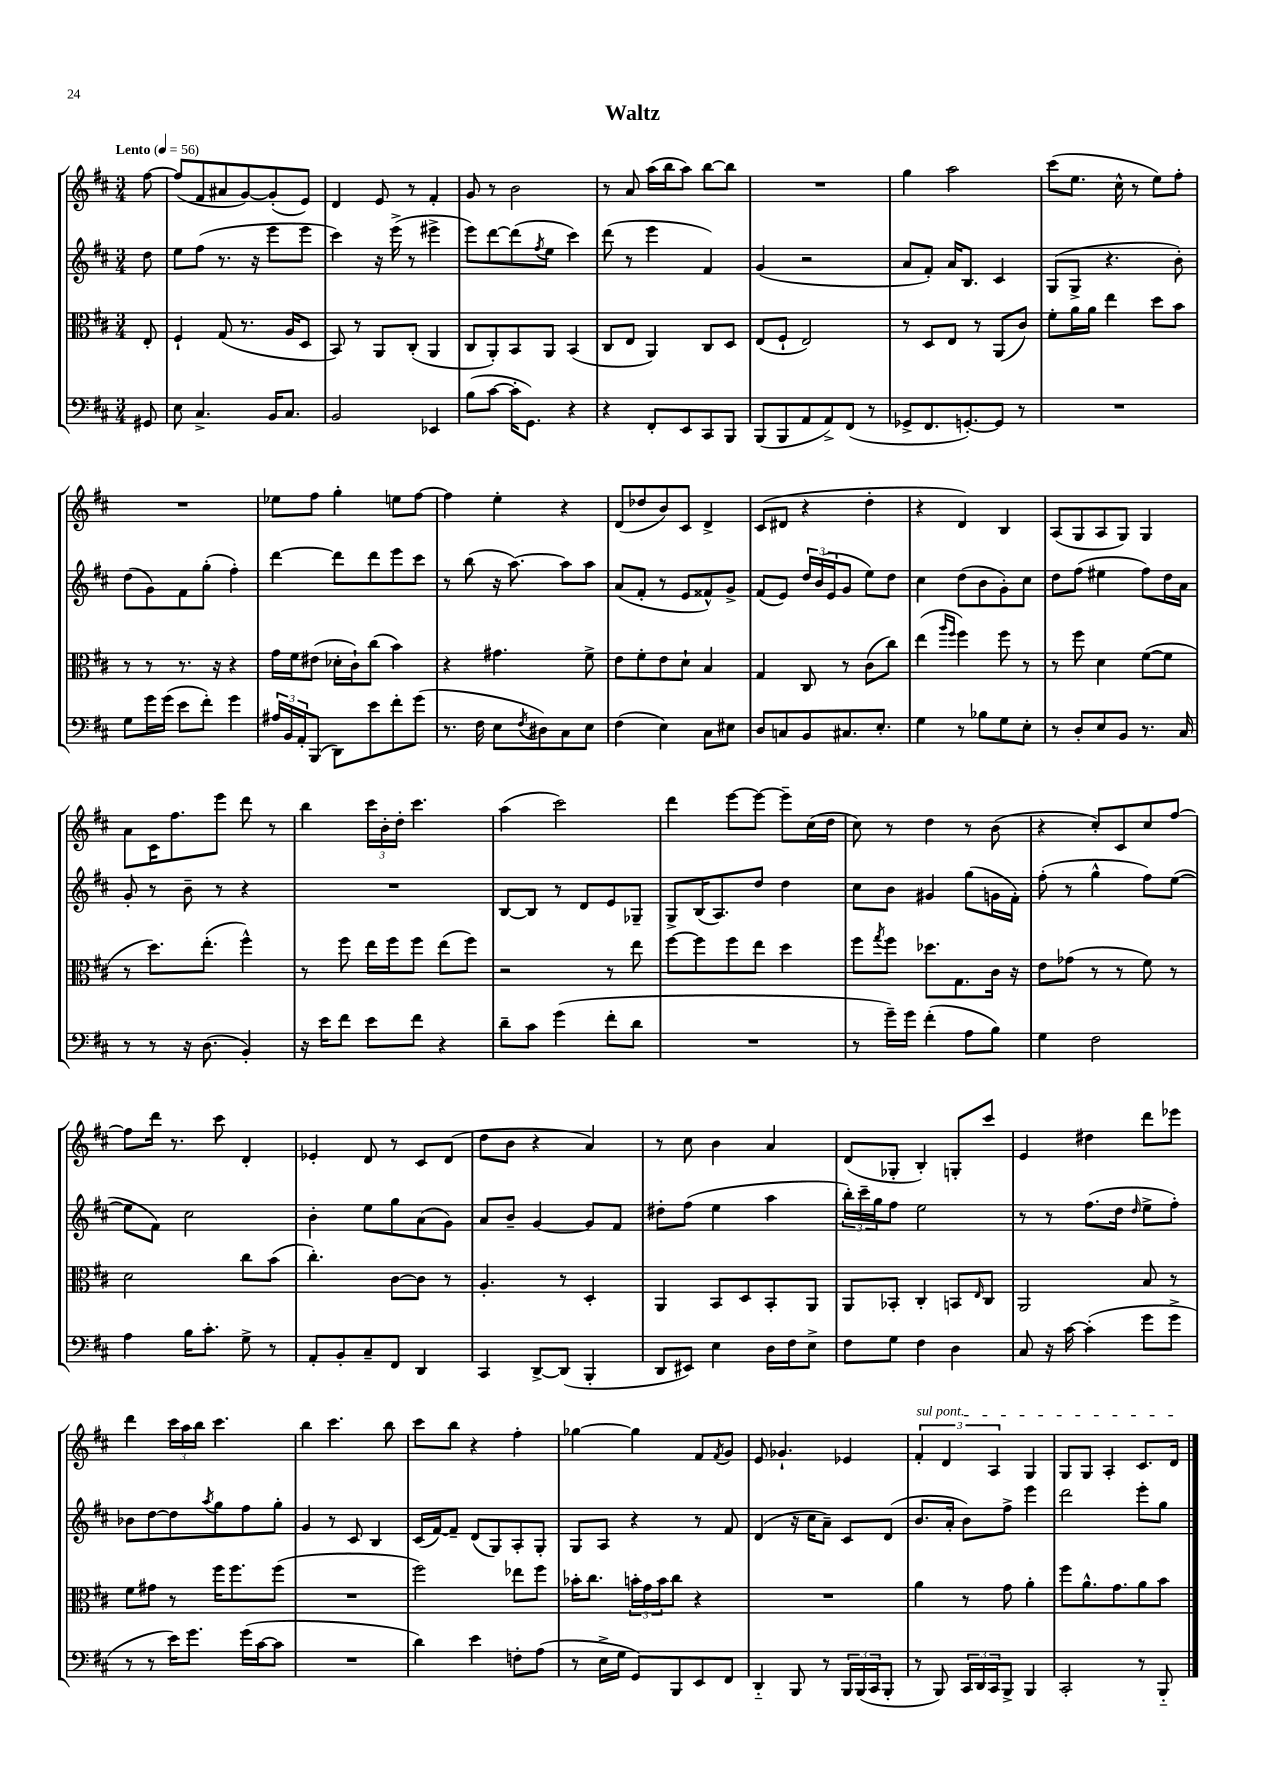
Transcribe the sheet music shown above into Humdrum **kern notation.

**kern	**kern	**kern	**kern
*staff4	*staff3	*staff2	*staff1
*clefF4	*clefC3	*clefG2	*clefG2
*k[f#c#]	*k[f#c#]	*k[f#c#]	*k[f#c#]
*M3/4	*M3/4	*M3/4	*M3/4
*MM56	*MM56	*MM56	*MM56
8GG#	8E'	8dd	[8ff#
=	=	=	=
8E	4F#`	8ee	(8ff#]
4.C#^	.	(8ff#	8f#
.	(8G	8.r	8a#
.	8.r	.	[8g)
.	.	16r	.
16BB	.	8eee	(8g']
8.C#	16A	.	.
.	8D	8eee	8e)
=	=	=	=
2BB	8BB)	4ccc#)	4d
.	8r	.	.
.	8AA	16r	8e
.	.	(16eee^	.
.	(8C#'	8r	8r
4EE-	4AA	4eee#^	4f#'
=	=	=	=
(8B	8C#	8eee)	8g
[8c#	8AA')	[8ddd	8r
16c#']	8BB	(8ddd]	2b
8.GG)	.	.	.
.	.	8qff#	.
.	8AA	8ee	.
4r	(4BB	4ccc#)	.
=	=	=	=
4r	8C#	(8ddd	8r
.	8E	8r	8a
8FF#'	4AA)	4eee	(16aa
.	.	.	16bb
8EE	.	.	8aa)
8CC#	8C#	4f#)	[8bb
8BBB	8D	.	8bb]
=	=	=	=
(8BBB	(8E	(4g	2.r
8BBB	8F#`	.	.
8AA	2E)	2r	.
8AA^)	.	.	.
(8FF#	.	.	.
8r	.	.	.
=	=	=	=
8GG-^	8r	8a	4gg
8.FF#	8D	8f#')	.
.	8E	16a	2aa
[8.GG')	.	8.B	.
.	8r	.	.
8GG]	(8AA	4c#	.
8r	8c#)	.	.
=	=	=	=
2.r	8f#'	(8G	(8ccc#
.	16a	8G^	8.ee
.	16a	.	.
.	4ee	4.r	.
.	.	.	16cc#^^
.	.	.	8r
.	8dd	.	8ee)
.	8b	8b')	8ff#'
=	=	=	=
8G	8r	(8dd	2.r
16g	8r	8g)	.
(16g	.	.	.
8e	8.r	8f#	.
8f#')	.	(8gg'	.
.	16r	.	.
4g	4r	4ff#')	.
=	=	=	=
24A#	16g	[4ddd	8ee-
24BB	.	.	.
.	16f#	.	.
24AA'	.	.	.
(8BBB	(8e#	.	8ff#
8DD)	16d-'	8ddd]	4gg'
.	16c#`)	.	.
8e	(8cc#	8ddd	.
8f#'	4b)	8eee	8ee
(8g	.	8ccc#	[8ff#
=	=	=	=
8.r	4r	8r	4ff#]
.	.	(8bb	.
16F#	.	.	.
8E	4.g#	16r	4ee'
.	.	[8.aa)	.
8qF#	.	.	.
8D#)	.	.	.
8C#	.	8aa]	4r
8E	8f#^	8aa	.
=	=	=	=
(4F#	8e	(8a	(8d
.	8f#'	8f#'	8dd-
4E)	8e	8r	8b)
.	8d`	8e	8c#
8C#	4B	8f##^^)	4d^
8E#	.	8g^	.
=	=	=	=
8D	4G	(8f#	(8c#
8C	.	8e)	8d#
8BB	8C#	24dd	4r
.	.	(24b	.
.	.	24e	.
8.C#	8r	8g	.
.	(8c#	8ee)	4dd'
8.E'	.	.	.
.	8cc#)	8dd	.
=	=	=	=
4G	(4ee	4cc#	4r
.	16qqaa	.	.
.	16qqff#	.	.
8r	4ff#)	(8dd	4d)
8B-	.	8b	.
8G	8ff#	8g')	4B
8E'	8r	8cc#	.
=	=	=	=
8r	8r	8dd	(8A
8D'	8ff#	(8ff#	8G
8E	4d	4ee#	8A
8BB	.	.	8G)
8.r	([8f#	8ff#)	4G
.	8f#]	16dd	.
16C#	.	16a	.
=	=	=	=
8r	8r	8g'	8a
8r	8.dd)	8r	16c#
.	.	.	8.ff#
16r	.	8b~	.
(8.D	(8.ee'	.	.
.	.	8r	8eee
4BB')	4ff#^^)	4r	8ddd
.	.	.	8r
=	=	=	=
16r	8r	2.r	4bb
16e	.	.	.
8f#	8ff#	.	.
8e	16ee	.	24ccc#
.	.	.	24b'
.	16ff#	.	.
.	.	.	24dd'
8f#	8ff#	.	4.ccc#
4r	(8ee	.	.
.	8ff#)	.	.
=	=	=	=
8d~	2r	[8B	(4aa
8c#	.	8B]	.
(4g	.	8r	2ccc#)
.	.	8d	.
8f#'	8r	8e	.
8d	8ee	8G-~	.
=	=	=	=
2.r	[8ff#	8G^	4ddd
.	8ff#]	(16B	.
.	.	8.A)	.
.	8ff#	.	[8eee
.	8ee	8dd	8eee_
.	4dd	4dd	8eee~]
.	.	.	(16cc#
.	.	.	16dd
=	=	=	=
8r	8ff#	8cc#	8cc#)
.	8qgg	.	.
16g~)	8ff#	8b	8r
16g	.	.	.
(4f#'	8.dd-	4g#	4dd
.	8.G	.	.
8A	.	(8gg	8r
8B)	16c#	16g	(8b
.	16r	16f#')	.
=	=	=	=
4G	8e	(8ff#'	4r
.	(8g-	8r	.
2F#	8r	4gg^^	8cc#')
.	8r	.	8c#
.	8f#)	8ff#)	8cc#
.	8r	([8ee	[8ff#
=	=	=	=
4A	2d	8ee]	8ff#]
.	.	8f#)	16ddd
.	.	.	8.r
16B	.	2cc#	.
8.c#'	.	.	.
.	.	.	8ccc#
8G^	8cc#	.	4d'
8r	(8b	.	.
=	=	=	=
8AA'	4.cc#')	4b'	4e-'
8BB'	.	.	.
8C#~	.	8ee	8d
8FF#	[8c#	8gg	8r
4DD	8c#]	(8a	8c#
.	8r	8g)	(8d
=	=	=	=
4CC#	4.A'	8a	8dd
.	.	8b~	8b
[8DD^	.	[4g	4r
(8DD]	8r	.	.
4BBB'	4D'	8g]	4a)
.	.	8f#	.
=	=	=	=
8DD	4AA	8dd#'	8r
8EE#)	.	(8ff#	8cc#
4E	8BB	4ee	4b
.	8D	.	.
16D	8BB'	4aa	4a
16F#	.	.	.
8E^	8AA	.	.
=	=	=	=
8F#	8AA	24bb')	(8d
.	.	24ccc#~	.
.	.	24gg	.
8G	8BB-'	8ff#	8G-'
4F#	4C#'	2ee	4B')
4D	8BB	.	8G'
.	16qqE	.	.
.	8C#	.	8ccc#
=	=	=	=
8C#	2AA	8r	4e
16r	.	8r	.
[16c#	.	.	.
(4c#']	.	(8.ff#	4dd#
.	.	16dd	.
.	.	16qqdd	.
8g	8B	8ee^	8ddd
8g^	8r	8ff#')	8eee-
=	=	=	=
8r	8f#	8b-	4ddd
8r	8g#	[8dd	.
16e)	8r	8dd]	24ccc#
.	.	.	24aa
8.g	.	.	.
.	.	.	24bb
.	.	8qaa	.
.	16ff#	8gg	4.ccc#
.	8.ff#	.	.
(16g	.	8ff#	.
[16c#	.	.	.
8c#]	(8ff#	8gg'	.
=	=	=	=
2.r	2.r	4g	4bb
.	.	8r	4.ccc#
.	.	8c#	.
.	.	4B	.
.	.	.	8bb
=	=	=	=
4d)	2ff#)	(16c#	8ccc#
.	.	[16f#)	.
.	.	8f#~]	8bb
4e	.	(8d	4r
.	.	8G)	.
8F'	8ee-	8A'	4ff#'
(8A	8ff#	8G'	.
=	=	=	=
8r	16b-'	8G	[4gg-
.	8.cc#	.	.
16E^	.	8A	.
16G	.	.	.
8GG)	24b'	4r	4gg-]
.	24g	.	.
.	24b	.	.
8BBB	8cc#	.	.
8EE	4r	8r	8f#
.	.	.	8qf#
8FF#	.	8f#	8g
=	=	=	=
4DD'~	2.r	(4d	8e
.	.	.	4.g-`
8BBB	.	16r	.
.	.	16cc#	.
8r	.	8a~)	.
24BBB	.	8c#	4e-
(24BBB	.	.	.
24CC#	.	.	.
8BBB'	.	(8d	.
=	=	=	=
8r	4a	8.b	6f#'
8BBB)	.	.	.
.	.	.	6d
.	.	16a'	.
24CC#	8r	8b)	.
24DD	.	.	.
24CC#	.	.	6A
8BBB^	8g	8ff#^	.
4BBB	4a'	4eee	4G
=	=	=	=
2CC#'	8ff#	2ddd	8G
.	8.a^^	.	8G
.	.	.	4A'
.	8.g	.	.
8r	8a	8eee'	8.c#
8BBB'~	8b	8gg	.
.	.	.	16d
==	==	==	==
*-	*-	*-	*-
